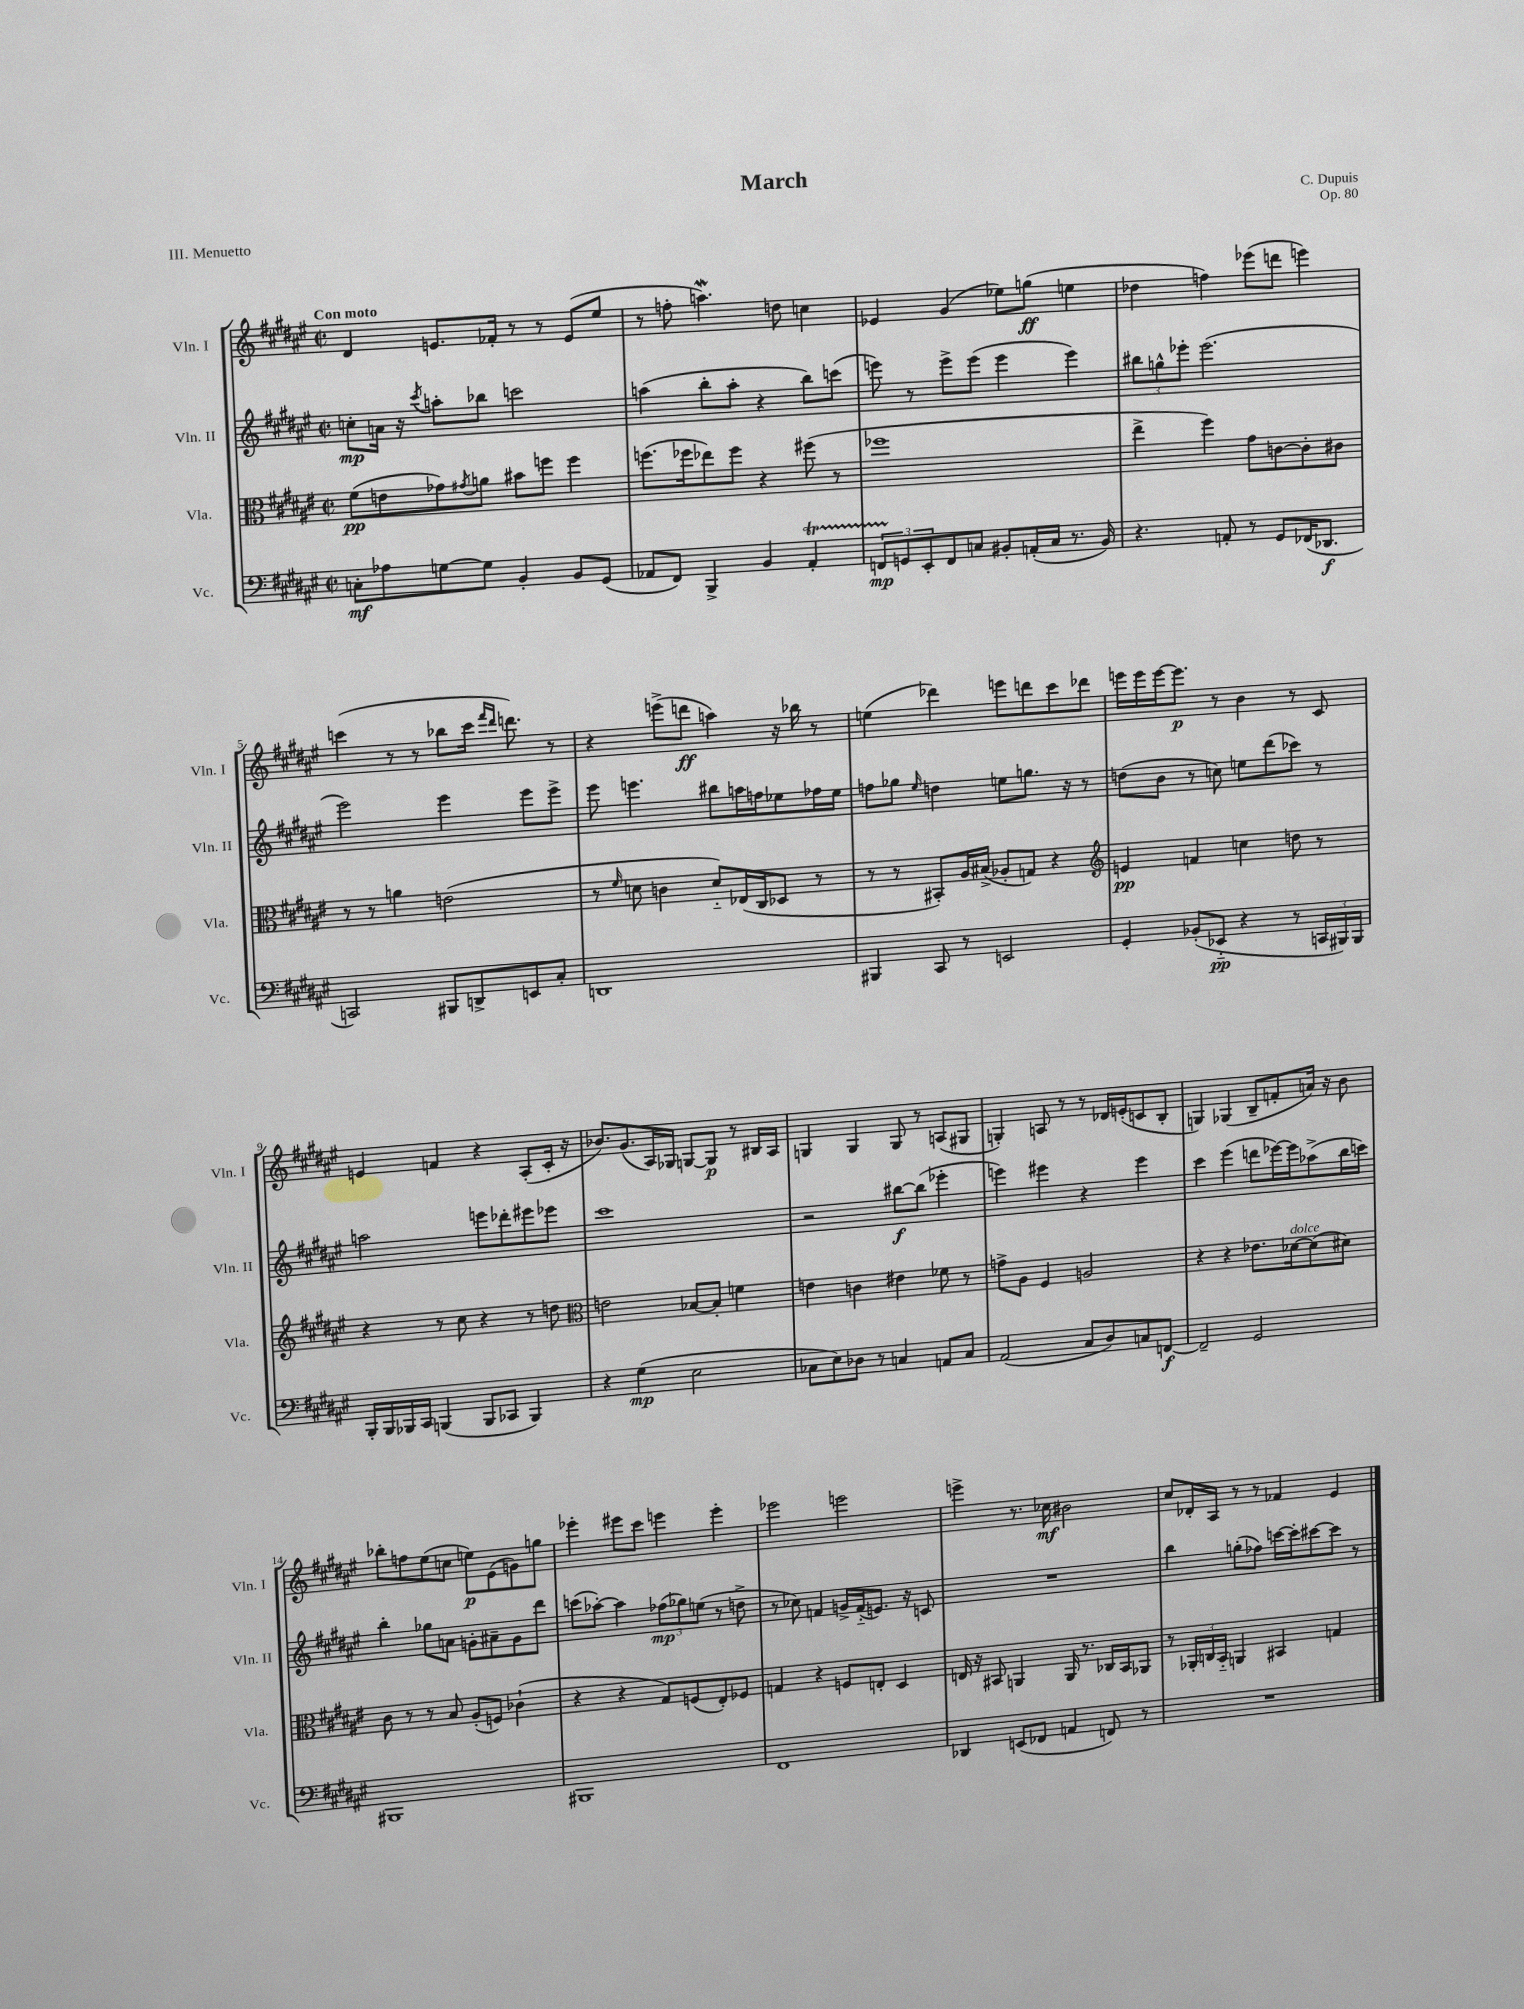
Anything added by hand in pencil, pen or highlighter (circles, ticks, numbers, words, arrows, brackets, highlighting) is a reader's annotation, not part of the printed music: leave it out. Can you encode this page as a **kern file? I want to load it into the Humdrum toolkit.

**kern	**kern	**kern	**kern
*staff4	*staff3	*staff2	*staff1
*clefF4	*clefC3	*clefG2	*clefG2
*k[f#c#g#d#a#e#]	*k[f#c#g#d#a#e#]	*k[f#c#g#d#a#e#]	*k[f#c#g#d#a#e#]
*M2/2	*M2/2	*M2/2	*M2/2
*met(c|)	*met(c|)	*met(c|)	*met(c|)
8C'\L	(8f#\L	8cc'\L	4d#/
8A-\	8e\	16a\Jk	.
.	.	16r	.
.	.	8qccc#/	.
[8G\	8g-\)	8aa'\L	8.e/L
.	8qg#/	.	.
8G\]J	8a\J	8bb-\J	.
.	.	.	16f-'/Jk
4BB'/	8b#\L	2ccc\	8r
.	8ff\J	.	8r
8BB/L	4ff\	.	(8e/L
(8GG#/J	.	.	8ee#/J
=	=	=	=
8AA-/L	(8.ff\L	(4aa\	8r
8FF#/J)	.	.	8ff'\
.	16ff-\k	.	.
4BBB^/	8ee-\)	8bb'\L	4.aa\)
.	8ff-\J	8aa'\J	.
4BB/	4r	4r	.
.	.	.	8dd\
4AA-'/	(8ff#\	8bb\L)	4cc\
.	8r	(8ccc\J	.
=	=	=	=
12FF/L	1ff-	8eee\)	4e-/
12GG/	.	.	.
.	.	8r	.
12EE#'/	.	.	.
8FF/	.	8eee^\L	(4g#/
8C/J	.	(8eee\J	.
8BB#'/L	.	4eee\	8ee-\L)
(16AA'/L	.	.	(8gg\J
16C/JJ	.	.	.
8.r	.	4eee\)	4ee\
16BB#/)	.	.	.
=	=	=	=
4.r	4ee#^\	12bb#\L	4dd-\
.	.	12gg^^\	.
.	.	12eee-'\J	.
.	4ff#\)	(2.eee-\	4ff\)
8AA'/	.	.	.
8r	8g#\L	.	(8eee-\L
8GG#/L	[8c\	.	8ddd\J
(16FF-/K	8c'\]	.	4eee\)
8.DD-/J	.	.	.
.	8c#\J	.	.
=	=	=	=
2CC/)	8r	2eee#\)	(4ccc\
.	8r	.	.
.	4a\	.	8r
.	.	.	8r
8BBB#/L	(2e\	4eee#\	8bb-\L
8DD^/	.	.	16ccc\Jk
.	.	.	16qqfff#/LL
.	.	.	16qqddd#/JJ
.	.	.	8.ddd\)
8EE/	.	8eee#\L	.
8C#'/J	.	8eee#^\J	8r
=	=	=	=
1DD	8r	8eee#\	4r
.	16qqf#/	.	.
.	8d\	4.eee\	.
.	4c\	.	(8eee^\L
.	.	.	8ddd\J
.	8d'~/L)	8bb#\L	4aa\)
.	(16E-/L	16aa\L	.
.	16C#/J	16ff\J	.
.	8D-/J	8ee-\	16r
.	.	.	16bb-\
.	8r	16ff-\L	8r
.	.	16ee-\JJ	.
=	=	=	=
4BBB#/	8r	8ff\L	(4ee\
.	8r	8gg-\J	.
.	.	16qqee#/	.
8CC#/	8BB#'/L)	4dd\	4ddd-\)
8r	16A#/L	.	.
.	(16B#^/JJ	.	.
2EE/	8A-'/L	8ee\L	8eee\L
.	8G/J)	8.gg\J	8ddd\
.	4r	.	8ccc#\
.	.	16r	.
.	.	8r	8ddd-\J
=	=	=	=
*	*clefG2	*	*
4GG#'/	4e/	(8dd\L	16eee\LL
.	.	.	16eee\
.	.	8b\J	[16eee\J
.	.	.	8.eee\]J
(8BB-'/L	4f/	8r	.
8EE-'~/J	.	8cc\)	8r
4r	4cc\	8ee\L	4b\
.	.	(8ddd#\	.
8r	8dd\	8ccc-\J)	8r
24CC/LL	8r	8r	8c#/
24BBB#/)	.	.	.
24BBB#/JJ	.	.	.
=	=	=	=
16BBB'/LL	4r	2aa\	4e/
16BBB/	.	.	.
16BBB-/	.	.	.
16CC#/JJ	.	.	.
(4BBB/	8r	.	4f/
.	8cc#\	.	.
8BBB/L	4r	8eee\L	4r
8CC-/J	.	8ddd-'\	.
4BBB/)	8r	8eee#\	(8A#'/L
.	8dd\	8eee-\J	16c#'/Jk
.	.	.	16r
=	=	=	=
*	*clefC3	*	*
4r	2e\	1ccc#	8.b-/L)
.	.	.	(8.g#/
(4G#\	.	.	.
.	.	.	16A#/L)
.	.	.	16G-/JJ
2E#\	[8B-/L	.	[8G/L
.	8B-'/]J	.	8G/]J
.	4f\	.	8r
.	.	.	16B#/LL
.	.	.	16A#/JJ
=	=	=	=
8C-\L	4e\	2r	4G/
8E#\)	.	.	.
8D-\J	4c\	.	4G/
8r	.	.	.
4C/	4e#\	[8bb#\L	8G/
.	.	(8bb#\]J	8r
8AA/L	8f-\	4eee-'\	(8A/L
8C/J	8r	.	8G#/J
=	=	=	=
(2AA#/	8g^\L	4eee\)	4G'/)
.	8A#\J	.	.
.	4F#/	4eee#\	8A/
.	.	.	8r
8C#/L	2A/	4r	8r
8D#/)	.	.	16d-/LL
.	.	.	(16e'/J
8C/	.	4eee#\	8c/
[8FF/J	.	.	8B'/J
=	=	=	=
2FF~/]	4r	4ccc#\	4G/)
.	4r	(4eee#\	(4G-/
2GG#/	8.e-\L	8ddd\L	8B~/L
.	.	[16eee-\L)	8f'/
.	[16d-\k	16eee-\]J	.
.	(8d-\]	(8aa-^\	16a/Jk)
.	.	.	16r
.	8d#\J)	16bb\L	8b\
.	.	16ccc\JJ)	.
=	=	=	=
1BBB#	8c#\	4bb'\	8bb-'\L
.	8r	.	8ff\
.	8r	8gg-\L	(8ee#\
.	8B/	8a\J	8cc\J
.	(8A#'/L	8g'\L	8ee\L)
.	8F/J)	8a#~\	(8e#\
.	(4c-`\	8g\	8g\)
.	.	8ddd#\J	8gg\J
=	=	=	=
1BBB#	4r	(8ccc\L	4eee-'\
.	.	[8aa-'\J)	.
.	4r	4aa-\]	8eee#\L
.	.	.	8ccc#\J
.	8G#/L)	(12ff-\L	4eee\
.	.	12gg-\)	.
.	(8F/	.	.
.	.	(12ee\J	.
.	8E#'/)	8r	4eee'\
.	8F-/J	8dd^\	.
=	=	=	=
1FF#	4G/	8r	2eee-\
.	.	8cc-\)	.
.	4r	4f/	.
.	8F/L	16g^/LL	2eee\
.	.	(16f'~/J	.
.	8E'/J	8.e/J)	.
.	4D#/	.	.
.	.	16r	.
.	.	8c/	.
=	=	=	=
4DD-/	16E/	1r	4eee^\
.	16r	.	.
.	8BB#/	.	.
(8EE/L	4AA/	.	8.r
8FF-/J	.	.	.
.	.	.	16cc-\
4AA/	16AA/	.	2b#\
.	8.r	.	.
8FF/)	16C-/LL	.	.
.	16BB#/J	.	.
8r	8AA-/J	.	.
=	=	=	=
1r	8r	4bb\	8cc#/L
.	24AA-'/LL	.	16d-'/L
.	24C/	.	.
.	.	.	16A#/JJ
.	24BB'~/JJ	.	.
.	4AA/	(8gg'\L	8r
.	.	8ff-\J)	8r
.	4BB#/	[16ccc\LL	4f-/
.	.	16ccc'\]J	.
.	.	[8ccc#\	.
.	4G/	8ccc#\]J	4e#/
.	.	8r	.
==	==	==	==
*-	*-	*-	*-
